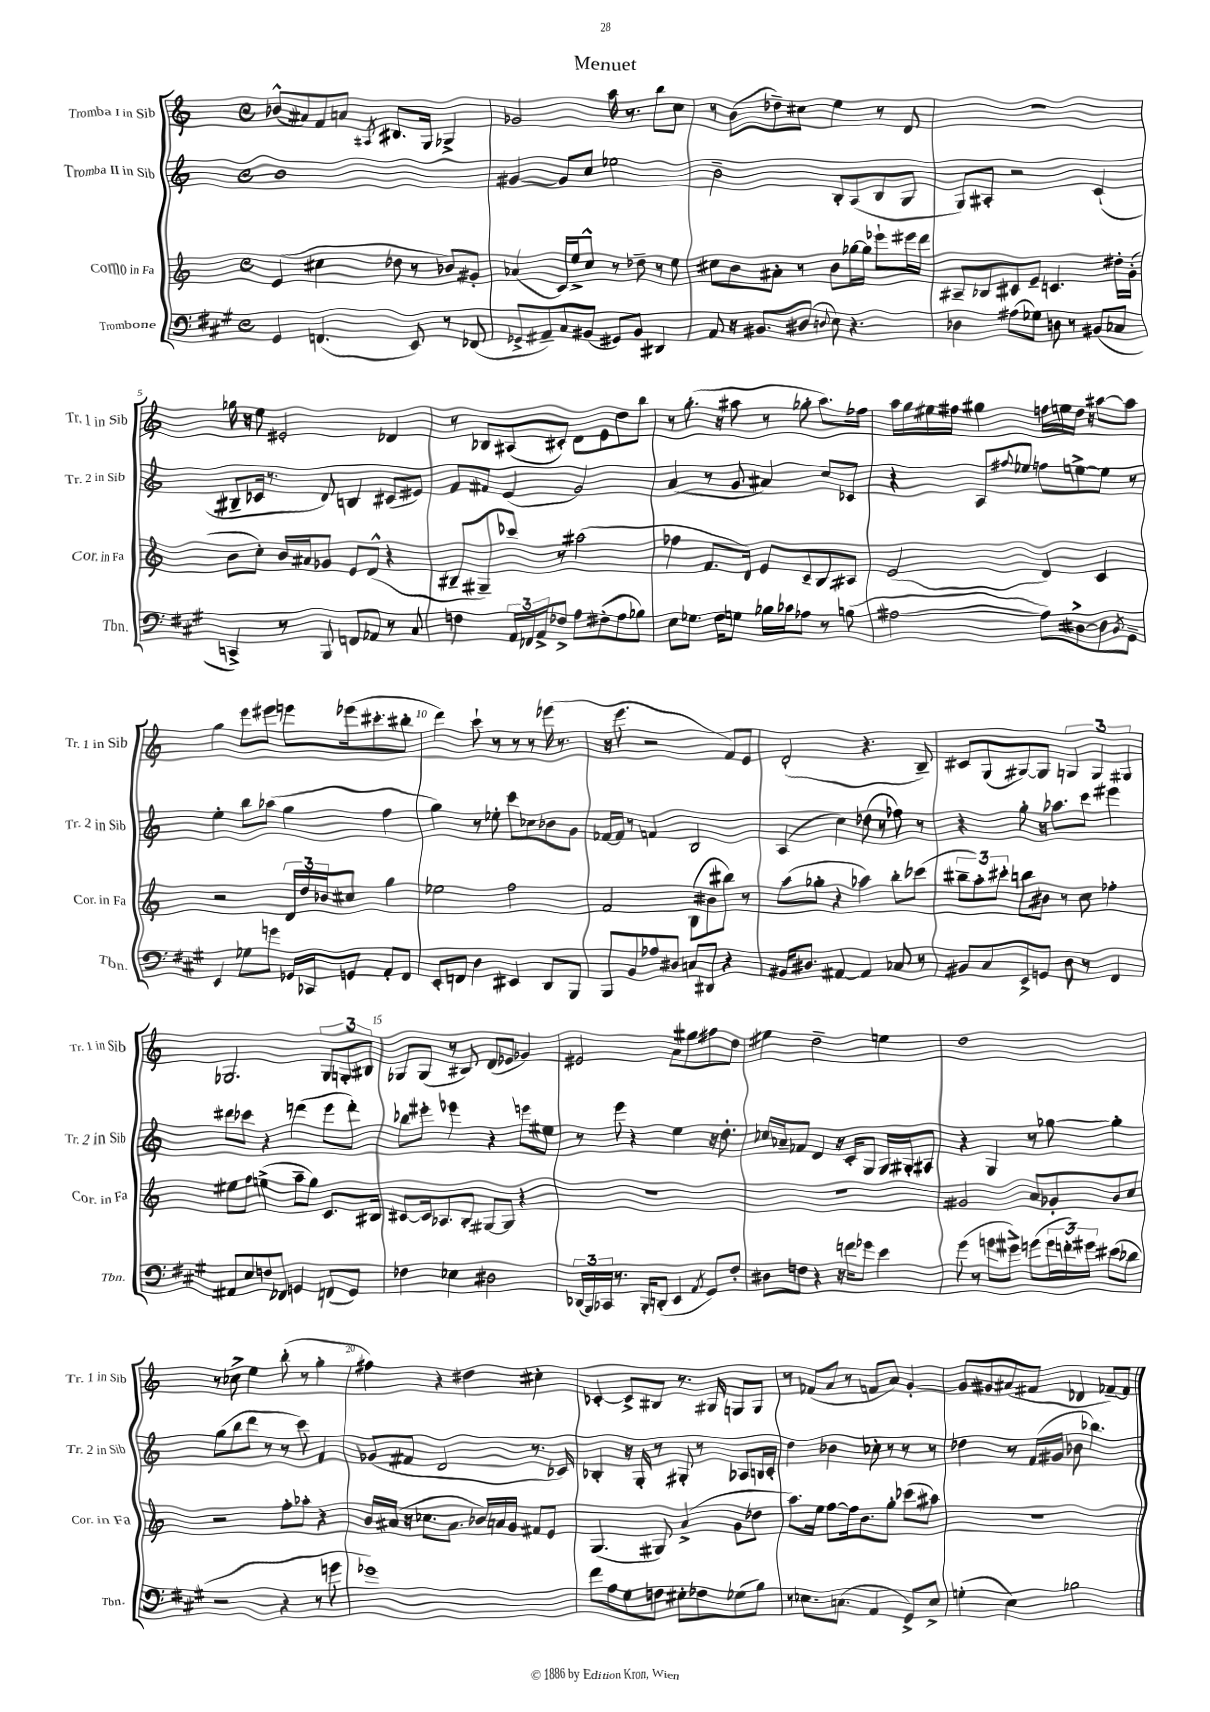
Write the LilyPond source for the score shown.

\header { title = "Menuet" }
<<
\new StaffGroup <<
\new Staff = "s0" \with { instrumentName = "Tromba I in Sib" shortInstrumentName = "Tr. 1 in Sib" } {
    \clef treble \key c \major \defaultTimeSignature \time 4/4
    bes'8-^( ais'8) f'8 a'8 \acciaccatura { ais8 } bis8. g16 ges4-> |
    ges'2 a''16 r8. b''8 c''8 |
    r8 b'8( des''8--) cis''8 e''4 r8 d'8 |
    r1 |
    ges''16 r16 e''8 eis'2-. des'4 |
    r8 bes8 ais8( cis'8-.) d'8 e'8 d''8 b''8 |
    r8 g''8.-.( r16 ais''8 r8 ges''8-. ais''8.) fes''16 |
    a''16 g''16 eis''16 fis''16 gis''4 f''16 e''16 d''16 r16 ais''8~ ais''8 |
    g''4 e'''8 eis'''8 e'''8 ees'''16( cis'''8.-. bis''8-. |
    d'''4) c'''8-! r8 r8 r8 ees'''16( r8. |
    r16 e'''8. r2 f'8) e'8 |
    d'2-.( r4. b8--) |
    cis'8 g8( gis8~) gis8 \tuplet 3/2 { g4 g4 gis4 } |
    ges2. \tuplet 3/2 { ges8 g8-. bis8 } |
    ges8 ges8( r8 bis8) d'8( ees'8 ges'4) |
    eis'2 a'8 gis''8 fis''8 d''8 |
    eis''4 d''2-- e''4 |
    d''1 |
    r8 ces''8-> e''4 b''8-.( r8 g''4-. |
    fis''4) r4 dis''4 cis''4-. |
    ces'4~-. ces'8-> bis8 r8. gis16 g8 g8 |
    r8 fes'8( a'8 r8 f'8 a'8) g'4~-. |
    g'8 gis'8 ais'8( fis'8 des'4 fes'8~--) fes'8 \bar "|." |
}
\new Staff = "s1" \with { instrumentName = "Tromba II in Sib" shortInstrumentName = "Tr. 2 in Sib" } {
    \clef treble \key c \major \defaultTimeSignature \time 4/4
    b'1 |
    gis'4~ gis'8 c''8 ees''2 |
    b'2-- b8-. a8( b8 g8 |
    g8) ais8-. r2 c'4-!( |
    bis8-- ces'16 r8. d'8) b4 cis'8( eis'8) |
    f'8 fis'8 e'4( g'2) |
    a'4( r8 g'8 ais'4) c''8 ces'8 |
    r4 a8 \appoggiatura { fis''8 } ees''8 f''8 e''8~-> e''8 r8 |
    e''4-. b''8 aes''8( g''4 f''4 |
    g''4) r8 ees''8-. c'''8 ces''8 bes'8 g'8 |
    fes'16~ fes'16 r8 f'4 b2 |
    a4( c''4) des''8( r8 fes''8) r8 |
    r4 g''8-. r16 aes''8. c'''8 eis'''4 |
    dis'''8 ces'''8 r4 d'''4( e'''8 d'''8-.) |
    bes''8 eis'''8-. ees'''4 r4 e'''8 eis''8 |
    r8 e'''8 r4 e''4 r16 d''8.-. |
    ces''16 aes'16-- fes'8 d'4 r16 c'16-. g8 g16 gis16-. ais8 |
    r4 g4 r8 ges''8~ ges''4-. |
    g''8( b''8 d'''8 r8 r8 c'''8) f'4 |
    ges'8( fis'8 d'2 r8. ces'16) |
    bes4-. r16 g16-. r8 gis8-. r8 aes8 b16 c'16-. |
    d''4 bes'4 ces''8-. r8 r8 r8 |
    des''4 r8 f'16( gis'16 bes'8 bes''4.) \bar "|." |
}
\new Staff = "s2" \with { instrumentName = "Corno in Fa" shortInstrumentName = "Cor. in Fa" } {
    \clef treble \key c \major \defaultTimeSignature \time 4/4
    e'4( cis''4 des''8 r8 bes'8) gis'8-. |
    aes'4( c'16) e''16-> c''8-^ r8 des''8-- r8 e''8 |
    cis''8 b'8 ais'8-. r8 b'8 ges''16~ ges''16 ees'''8-! eis'''16 d'''16 |
    ais8-- bes8 cis'8 e'8-- c'4. dis''16-. g'16-.( |
    b'8 c''8-.) b'16 ais'16 ges'8 e'8 d'8-^( r4 |
    bis8-- gis8--) ces'''8 r8 ais''2( |
    fes''4 f'8. d'16) e'8 c'8-- b8 ais8 |
    e'2( d'4) c'4 |
    r2 \tuplet 3/2 { d'16 d''16 bes'16 } cis''8 g''4 |
    ees''2 f''2 |
    f'2 b8( bis'8 bis''8) r8 |
    a''8( ges''8-. r4 aes''4) b''8-. ces'''8( |
    \tuplet 3/2 { bis''8-- a''8-.) cis'''8-. } b''8 bis'8 r8 c''8 fes''4-. |
    eis''8 f''8 e''4->( a''8-- g''8) c'8. bis16 |
    cis'8~ cis'16 aes8. b8-. gis8~ gis8 r4 |
    R1 |
    R1 |
    gis'2 a'8 ges'8-. b'8 c''8 |
    r2 f''8-. aes''8-. r4 |
    b'16 ais'16( r16 ces''8. ais'8. bes'16) a'16 g'16 fis'8 e'8 |
    g4.( gis8) a'4->( g'8 des''8 |
    a''8.) e''16 f''8~ f''16 b'8. g''8-. ces'''8( ais''8) |
    R1 \bar "|." |
}
\new Staff = "s3" \with { instrumentName = "Trombone" shortInstrumentName = "Tbn." } {
    \clef bass \key a \major \defaultTimeSignature \time 4/4
    gis,4 f,4.( e,8) r8 fes,8( |
    ges,8-> ais,8--) cis8 bis,8( gis,8) bis,8 dis,4 |
    a,8 r16 bis,8. dis8( \appoggiatura { d8 } e8) r4. |
    des4 ais8( ges8) d8 r8 bis,8( ces8 |
    c,4->) r8 b,,8 f,8 aes,8 r8 cis8 |
    f4 \tuplet 3/2 { a,16 fes,16 a,16-> } fes8-> a8 fis8-.( a8 bes8) |
    e8 ges8. fis16 g8 bes16 ces'16 aes8 r8 b8( |
    ais2~ ais8) dis8~-> dis8 \acciaccatura { b,8 } gis,8-- |
    e,4 ges8 g'8 ges,16 ces,16 g,8 a,8-. fis,8 |
    e,8-. f,8 d4 eis,4 d,8 b,,8 |
    b,,8 b,8 aes8 dis8 c8 dis,8 r4 |
    bis,16 dis8. ais,4~ ais,4 ces8 r8 |
    bis,8 cis8 e,8-> g,8 d8 r8 fis,4 |
    ais,8 e8 f8 fes,8 g,4 f,8( g,8) |
    fes4 ees4 dis2 |
    \tuplet 3/2 { des,16( b,,16) ces,16 } r8. b,,16-. d,8-.( e,4 \acciaccatura { a,8 } gis,8) fis8-. |
    dis8 f8 r4 r16 f'16 ges'8 e'4 |
    gis'8( r8 g'8 gis'8->) g'8( \tuplet 3/2 { g'16 f'16-.) gis'16 } eis'8( des'8 |
    r2 r4 r8 g'8 |
    ges'1) |
    fis'8 a8 gis8 f8 eis8-. fes8 ges8( b8) |
    r8 ees8. c8.( a,4 gis,8->) ees8-> |
    g4-.( e4) bes2 \bar "|." |
}
>>
>>
\layout { \context { \Score \override BarNumber.break-visibility = ##(#f #t #t) barNumberVisibility = #(every-nth-bar-number-visible 5) } }
